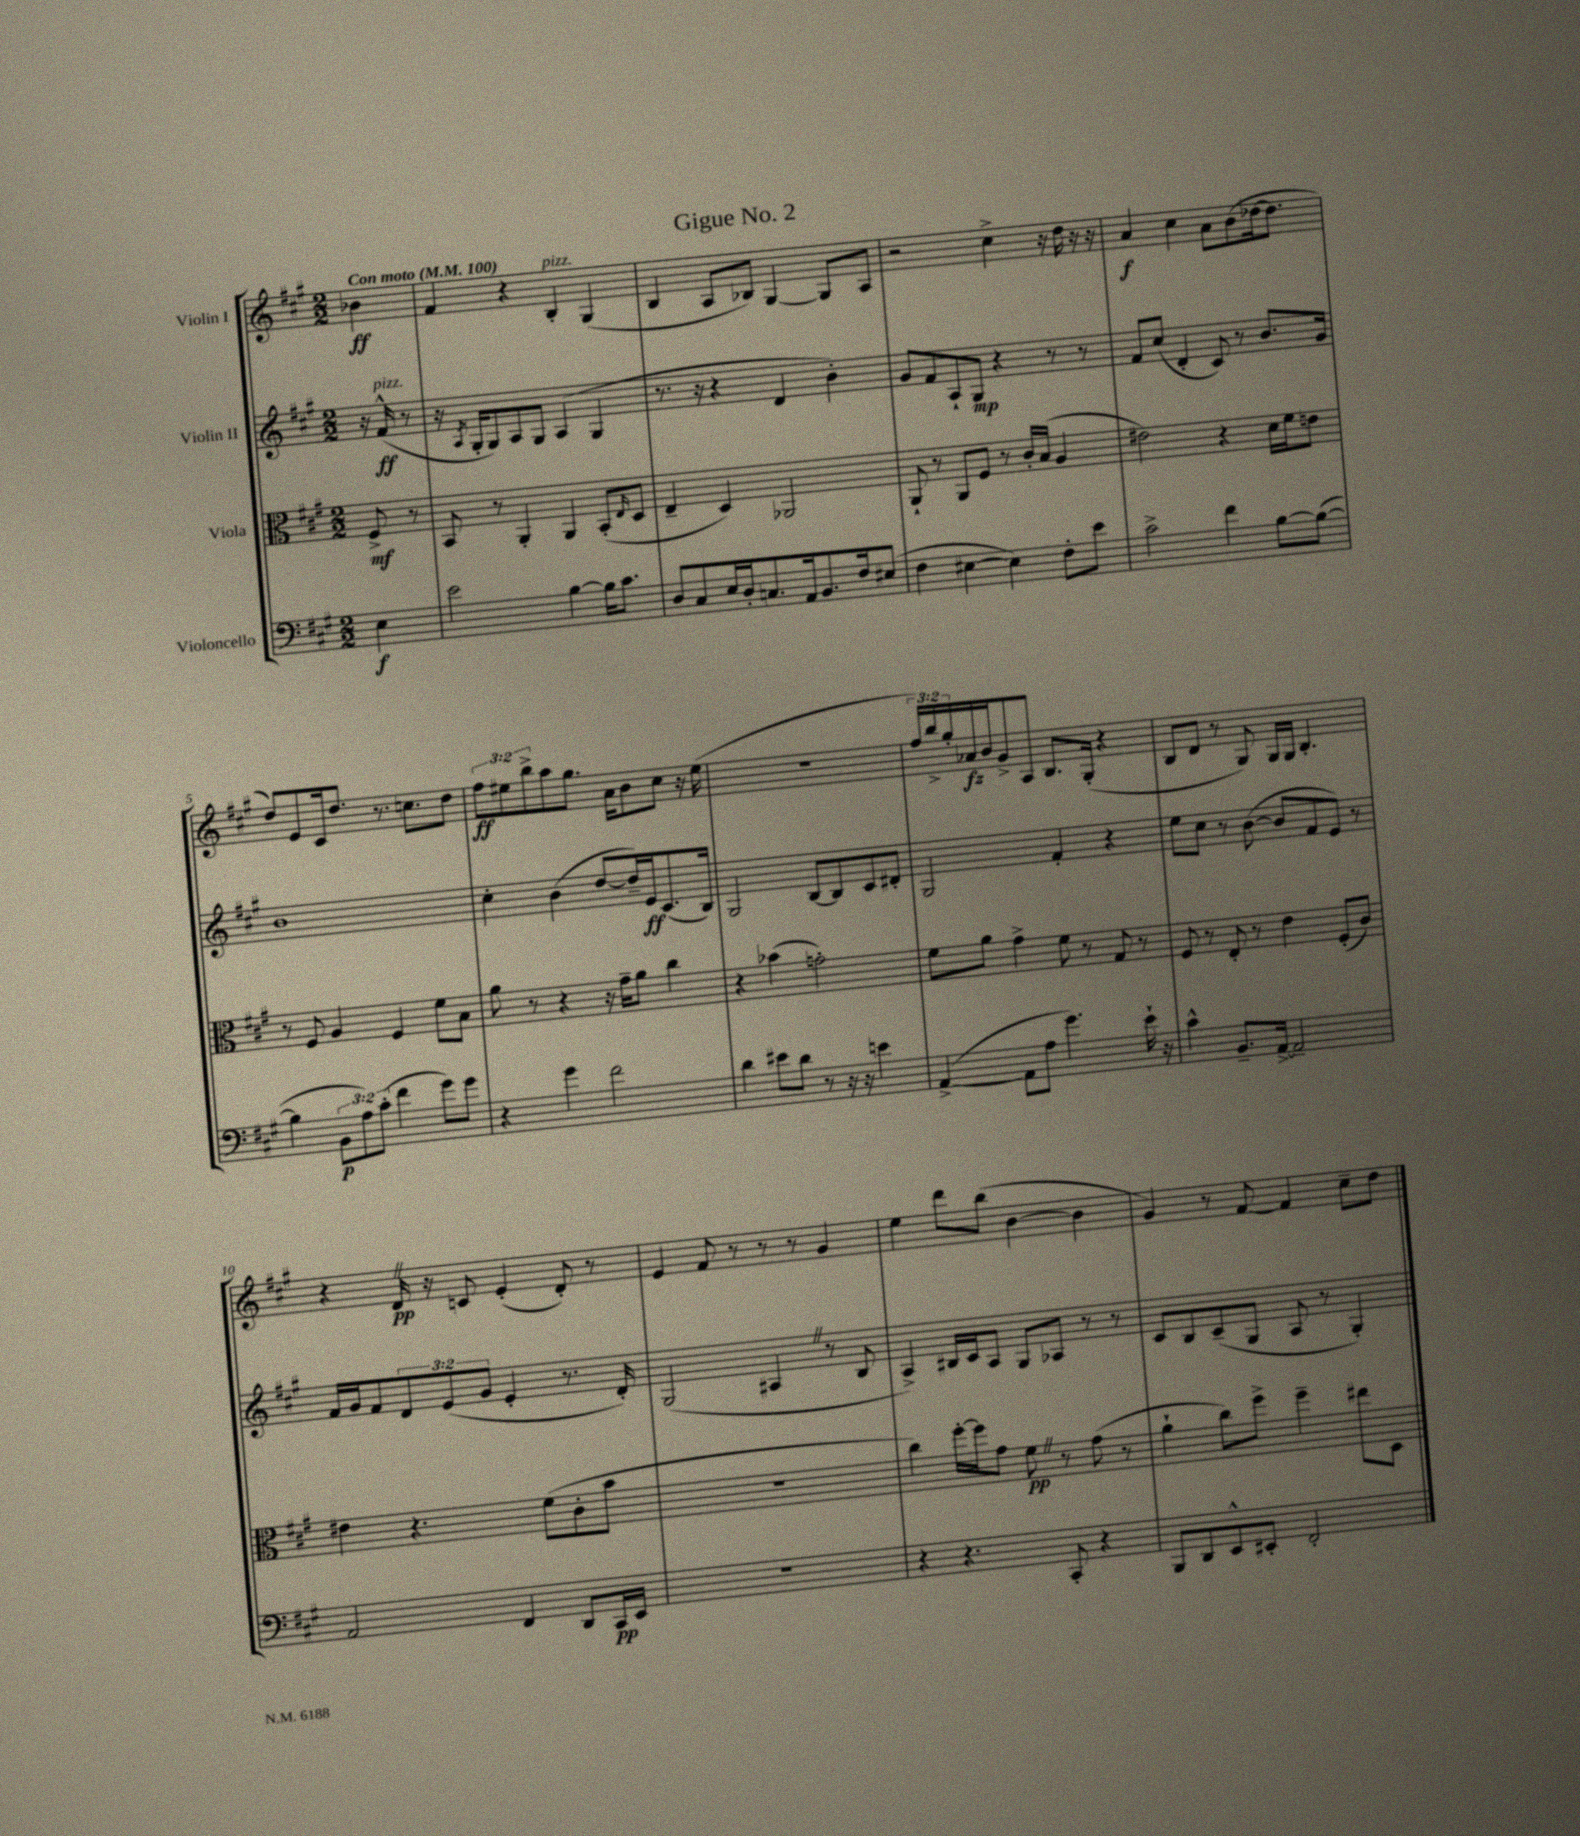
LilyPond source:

\header { title = "Gigue No. 2" }
<<
\new StaffGroup <<
\new Staff = "s0" \with { instrumentName = "Violin I" } {
    \clef treble \key a \major \numericTimeSignature \time 2/2 \override Staff.TupletNumber.text = #tuplet-number::calc-fraction-text \partial 4 \tempo "Con moto" 4 = 100
    bes'4\ff |
    fis'4 r4 b4-.^\markup { \italic "pizz." } gis4( |
    b4 a8 bes8) gis4~ gis8 a8 |
    r2 cis''4-> r16 d''16 r16 r16 |
    a'4\f cis''4 a'8 b'8( des''16~ des''8. |
    d''8) e'8 cis'16 d''8. r8. c''8. d''8 |
    \tuplet 3/2 { fis''8\ff eis''8 b''8-> } a''8 gis''8. a'16 b'8 cis''8 r16 eis''16( |
    r1 |
    \tuplet 3/2 { fis''16) b''16-> gis''16-. } aes'16\fz b'16 gis'8-> a8 b8. gis16-.( r4 |
    b8 d'8 r8 gis8) gis16 gis16 b4.-. |
    r4 d'16\pp \once \override BreathingSign.text = \markup { \musicglyph "scripts.caesura.straight" } \breathe r16 c'8 e'4-.( d'8-.) r8 |
    e'4 fis'8 r8 r8 r8 gis'4 |
    e''4 d'''8 b''8( b'4~ b'4 |
    gis'4) r8 fis'8~ fis'4 cis''8-- d''8 \bar "|." |
}
\new Staff = "s1" \with { instrumentName = "Violin II" } {
    \clef treble \key a \major \numericTimeSignature \time 2/2 \override Staff.TupletNumber.text = #tuplet-number::calc-fraction-text \partial 4
    r16 fis'16-^\ff^\markup { \italic "pizz." }( r8 |
    r16 \acciaccatura { a8 } gis16-. gis8) a8 gis8 a4( gis4 |
    r8. r16 r4 d'4 b'4-.) |
    gis'8 fis'8 a8-! gis8\mp r4 r8 r8 |
    fis'8 cis''8( d'4-. cis'8) r8 b'8. gis'16 |
    b'1 |
    cis''4-. b'4( d''8~ d''16--) e'16\ff cis'8.( b16) |
    gis2 b8~ b8 cis'8 dis'8-. |
    gis2 fis'4-. r4 |
    e''8 cis''8 r8 b'8~( b'8 fis'8 e'8) r8 |
    fis'16 gis'16 fis'8 \tuplet 3/2 { d'8 e'8( gis'8 } e'4-. r8. d'16-.) |
    gis2( ais4 \once \override BreathingSign.text = \markup { \musicglyph "scripts.caesura.straight" } \breathe r8 b8 |
    a4->) bis16 cis'16 a8 gis8 aes8 r8 r8 |
    cis'8 b8 cis'8--( gis8 a8 r8 gis4-.) \bar "|." |
}
\new Staff = "s2" \with { instrumentName = "Viola" } {
    \clef alto \key a \major \numericTimeSignature \time 2/2 \partial 4
    fis8->\mf r8 |
    b,8 r8 a,4-. a,4 b,8-.( \grace { e16 } d8 |
    e4-- d4) aes,2 |
    a,8-! r8 a,8 fis8 r8 cis'16-. b16( a4 |
    eis'2) r4 d'16 fis'16 e'8 |
    r8 fis8 a4 fis4 fis'8 b8 |
    a'8 r8 r4 r16 gis'16-- a'8 cis''4 |
    r4 bes'4( g'2-.) |
    fis'8 a'8 gis'4-> fis'8 r8 gis8 r8 |
    fis8 r8 e8-. r8 e'4 fis8-.( cis'8) |
    eis'4 r4. fis'8( cis'8-. b'8 |
    R1 |
    cis''4) fis''16~-. fis''16 gis'8 fis'8\pp \once \override BreathingSign.text = \markup { \musicglyph "scripts.caesura.straight" } \breathe r8 gis'8( r8 |
    a'4-! cis''8) fis''8-> fis''4-- eis''8 d8 \bar "|." |
}
\new Staff = "s3" \with { instrumentName = "Violoncello" } {
    \clef bass \key a \major \numericTimeSignature \time 2/2 \override Staff.TupletNumber.text = #tuplet-number::calc-fraction-text \partial 4
    e4\f |
    e'2 b4~ b16 cis'8. |
    d8 cis8 e16 d16-. c8. a,16 b,8. fis16 eis8( |
    fis4 eis4~ eis4) fis8-. e'8 |
    cis'2-> fis'4 b8~ b8~( |
    b4 \tuplet 3/2 { b,8\p a8) cis'8-.( } fis'4 gis'8) gis'8 |
    r4 gis'4 fis'2 |
    d'4 eis'8 d'8 r8 r16 r16 e'4 |
    a,4~->( a,8 a8 gis'4.) e'16-! r16 |
    cis'4-^ b,8.-- a,16~-> a,2-- |
    a,2 fis,4 d,8 cis,16\pp e,16 |
    R1 |
    r4 r4. cis,8-. r4 |
    b,,8 d,8 e,8-^ eis,8-. fis,2-. \bar "|." |
}
>>
>>
